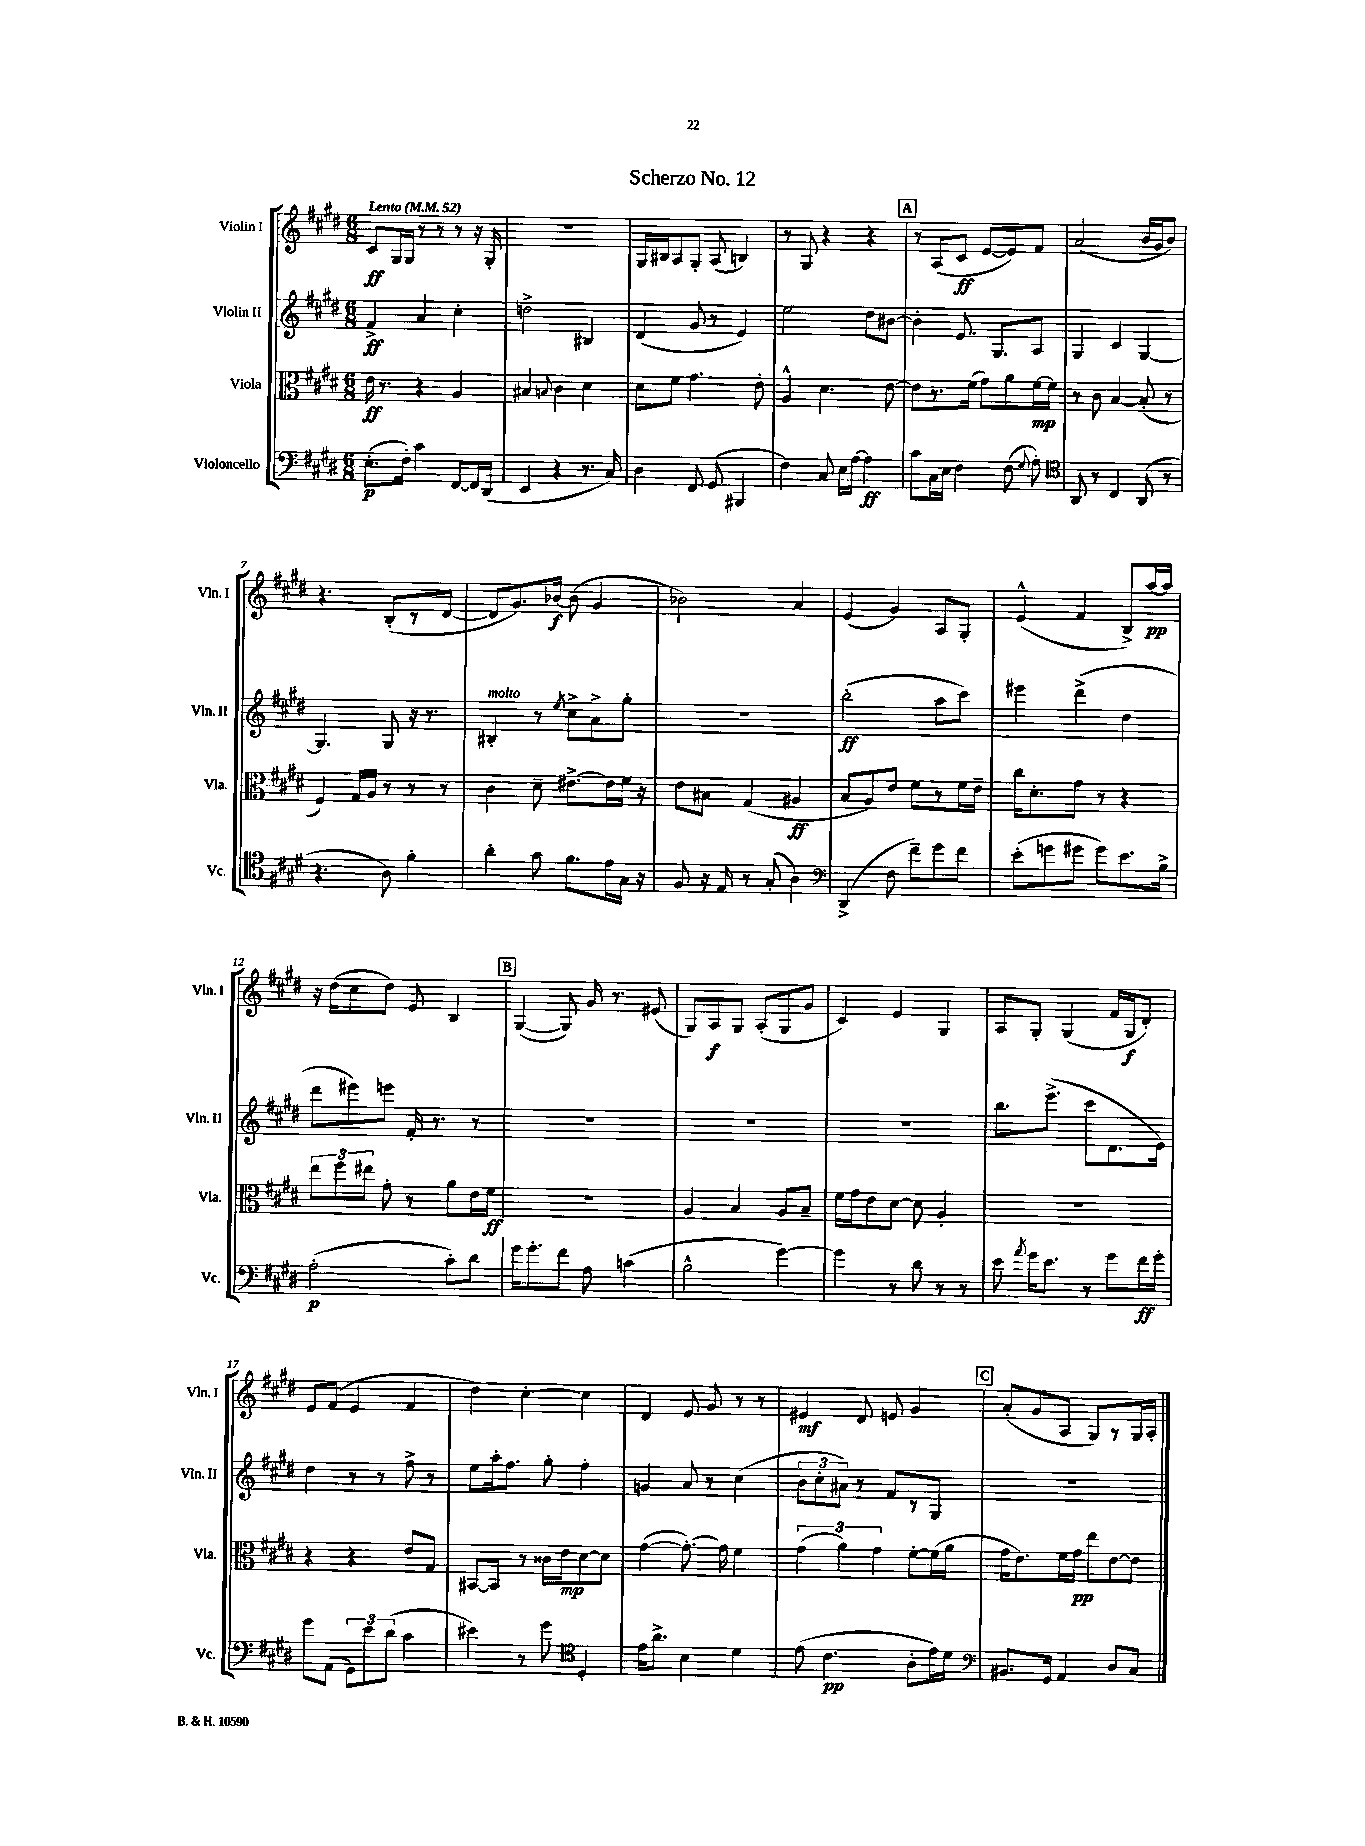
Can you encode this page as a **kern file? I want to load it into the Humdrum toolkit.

**kern	**kern	**kern	**kern
*staff4	*staff3	*staff2	*staff1
*clefF4	*clefC3	*clefG2	*clefG2
*k[f#c#g#d#]	*k[f#c#g#d#]	*k[f#c#g#d#]	*k[f#c#g#d#]
*M6/8	*M6/8	*M6/8	*M6/8
*MM52	*MM52	*MM52	*MM52
(8.E'\L	16e\	4f#^/	8c#/L
.	8.r	.	.
.	.	.	16G#/L
16F#'\Jk)	.	.	16G#/JJ
4c#\	4r	4a/	8r
.	.	.	8r
[8FF#/L	4A/	4cc#'\	8r
16FF#/]L	.	.	16r
(16DD#/JJ	.	.	16G#'/
=	=	=	=
4EE/	4B#/	2dd^\	2.r
.	8qqB/	.	.
4r	4c#\	.	.
8.r	4d#\	4B#/	.
16C#/)	.	.	.
=	=	=	=
4D#\	8d#\L	(4d#/	16G#/LL
.	.	.	16B#/J
.	8f#\J	.	8A/
8FF#/	4.g#\	8g#/	8G#'/J
(8GG#/	.	8r	(8A/
4BBB#/	.	4e/)	4B/)
.	8e'\	.	.
=	=	=	=
4F#\)	4A^^/	2ee\	8r
.	.	.	8G#/
8C#/	4.d#\	.	4r
16E\LL	.	.	.
[16A\JJ	.	.	.
4A\]	.	8dd#\L	4r
.	[8e\	[8b#\J	.
=	=	=	=
8c#\L	8e\]L	4b#'\]	8r
16C#\L	8.r	.	(8A/L
16E\JJ	.	.	.
4F#\	.	8.e/	8c#/J
.	(16f#\Jk	.	.
.	8g#\L)	.	[8e/L
.	.	8.G#/L	.
(8F#\	8a\	.	8e/])
8qqG#/	.	.	.
8A'\)	[16f#\L	8A/J	8f#/J
.	16f#\]JJ	.	.
=	=	=	=
*clefC4	*	*	*
8AA/	8r	4G#/	(2a/
8r	8c#\	.	.
4C#/	[4B/	4c#/	.
(8AA/	(8B'/]	[4G#/	16b/LL
.	.	.	16g#/J
8r	8r	.	8b/J)
=	=	=	=
4.r	4F#/)	4.G#/]	4.r
.	16G#/LL	.	.
.	16A/JJ	.	.
8A\)	8r	8G#/	(8B'/L
4f#'\	8r	16r	8r
.	.	8.r	.
.	8r	.	[8d#/J
=	=	=	=
4a'\	4c#\	4B#'/	8d#/]L
.	.	.	8.g#/)
8g#\	8d#~\	8r	.
.	.	.	[16b-/Jk
.	.	8qee/	.
8.f#\L	[8.e#^\L	8cc#^\L	(8b-\]
.	.	8a^\	4g#/
16e\L	16e#\]L	.	.
16G#\JJ	16f#\JJ	8gg#'\J	.
16r	16r	.	.
=	=	=	=
8F#/	8e\L	2.r	2b-\)
16r	8B#\J	.	.
16E/	.	.	.
8r	(4G#/	.	.
(8G#'/	.	.	.
4A\)	4A#/	.	4a/
=	=	=	=
*clefF4	*	*	*
(4DD#^/	8B/L	(2bb'\	(4e/
.	8A/)	.	.
8F#\	8e/J	.	4g#/)
8f#~\L)	8f#\L	.	.
8g#\	8r	8aa\L	8A/L
8f#\J	16f#\L	8ccc#\J)	8G#'/J
.	16e~\JJ	.	.
=	=	=	=
(8e'\L	16cc#\LK	4eee#\	(4e^^/
.	8.d#'\	.	.
8g\	.	.	.
8g#\J	8g#\J	(4ddd#^\	4f#/
8g#\L)	8r	.	.
8.e\	4r	4dd#\	8B^/L)
.	.	.	[16aa/L
16B^\Jk	.	.	16aa/]JJ
=	=	=	=
(2A'\	12ee\L	8ddd#\L	16r
.	.	.	(16dd#\LK
.	12ff#\	.	.
.	.	8eee#\)	8cc#\
.	12ee#\J	.	.
.	8g#'\	8eee\J	8dd#\J)
.	8r	16f#'/	8e/
.	.	8.r	.
8c#'\L)	8a\L	.	4B/
8d#\J	16e\L	8r	.
.	16f#\JJ	.	.
=	=	=	=
16g#\LK	2.r	2.r	([4G#/
8.g#'\	.	.	.
8f#\J	.	.	8G#/])
8A\	.	.	16g#/
.	.	.	8.r
(4c\	.	.	.
.	.	.	(8e#/
=	=	=	=
2B^^\	4A/	2.r	8G#/L)
.	.	.	8A/
.	4B/	.	8G#/J
.	.	.	(8A'/L
[4g#\)	8A/L	.	8G#/
.	8B~/J	.	8g#/J
=	=	=	=
4g#\]	16f#\LL	2.r	4c#/)
.	16g#\J	.	.
.	8e\	.	.
8r	[8d#\J	.	4e/
8d#\	8d#\]	.	.
8r	4A'/	.	4G#/
8r	.	.	.
=	=	=	=
8e\	2.r	8.bb\L	8A/L
8qa/	.	.	.
16g#\LK	.	.	8G#'/J
8.e\J	.	(8.eee^\J	.
.	.	.	(4G#/
8r	.	8ccc#\L	.
8g#\L	.	8.d#\	16f#/LL
.	.	.	16G#/J
16f#\L	.	.	8d#'/J)
16g#'\JJ	.	16e\Jk)	.
=	=	=	=
8g#\L	4r	4dd#\	8e/L
(8AA\J	.	.	(8f#/J
12GG#\L)	4r	8r	4e/
12e\	.	.	.
.	.	8r	.
(12d#\J	.	.	.
4c#\	8e/L	8ff#^\	4f#/
.	8G#/J	8r	.
=	=	=	=
4e#\)	[8BB#/L	8ee\L	4dd#\)
.	8BB#/]J	16aa'\k	.
.	.	8.ff#\J	.
8r	8r	.	[4cc#'\
8g#\	16c##\LL	8gg#'\	.
.	16e\J	.	.
*clefC4	*	*	*
4D#'/	[8d#\	4ff#'\	4cc#\]
.	8d#\]J	.	.
=	=	=	=
16e\LK	([4g#\	4g/	4d#/
8.a^\J	.	.	.
4B\	8.g#'\_)	8a/	8e/
.	.	8r	8g#/
.	16g#\]	.	.
4d#\	4f#\	(4cc#\	8r
.	.	.	8r
=	=	=	=
(8e\	(6g#\	12b\L	4e#/
.	.	12cc#'\	.
4.c#\	.	.	.
.	6a\)	12a#\J)	.
.	.	8r	8d#/
.	6g#\	.	.
.	.	8f#/L	8e/
8A'\L	[8f#'\L	8r	4g#/
16e\L)	(16f#\]L	8G#/J	.
16d#\JJ	16a\JJ	.	.
=	=	=	=
*clefF4	*	*	*
8.BB#/L	16g#\LK	2.r	(8a'/L
.	8.e\)	.	.
.	.	.	8g#/
16GG#/Jk	.	.	.
4AA/	16f#\L	.	8A/J
.	16g#\JJ	.	.
.	8ee\L	.	8G#/L)
8D#/L	[8e\	.	8r
8C#/J	8e\]J	.	16G#/L
.	.	.	16A'/JJ
==	==	==	==
*-	*-	*-	*-
